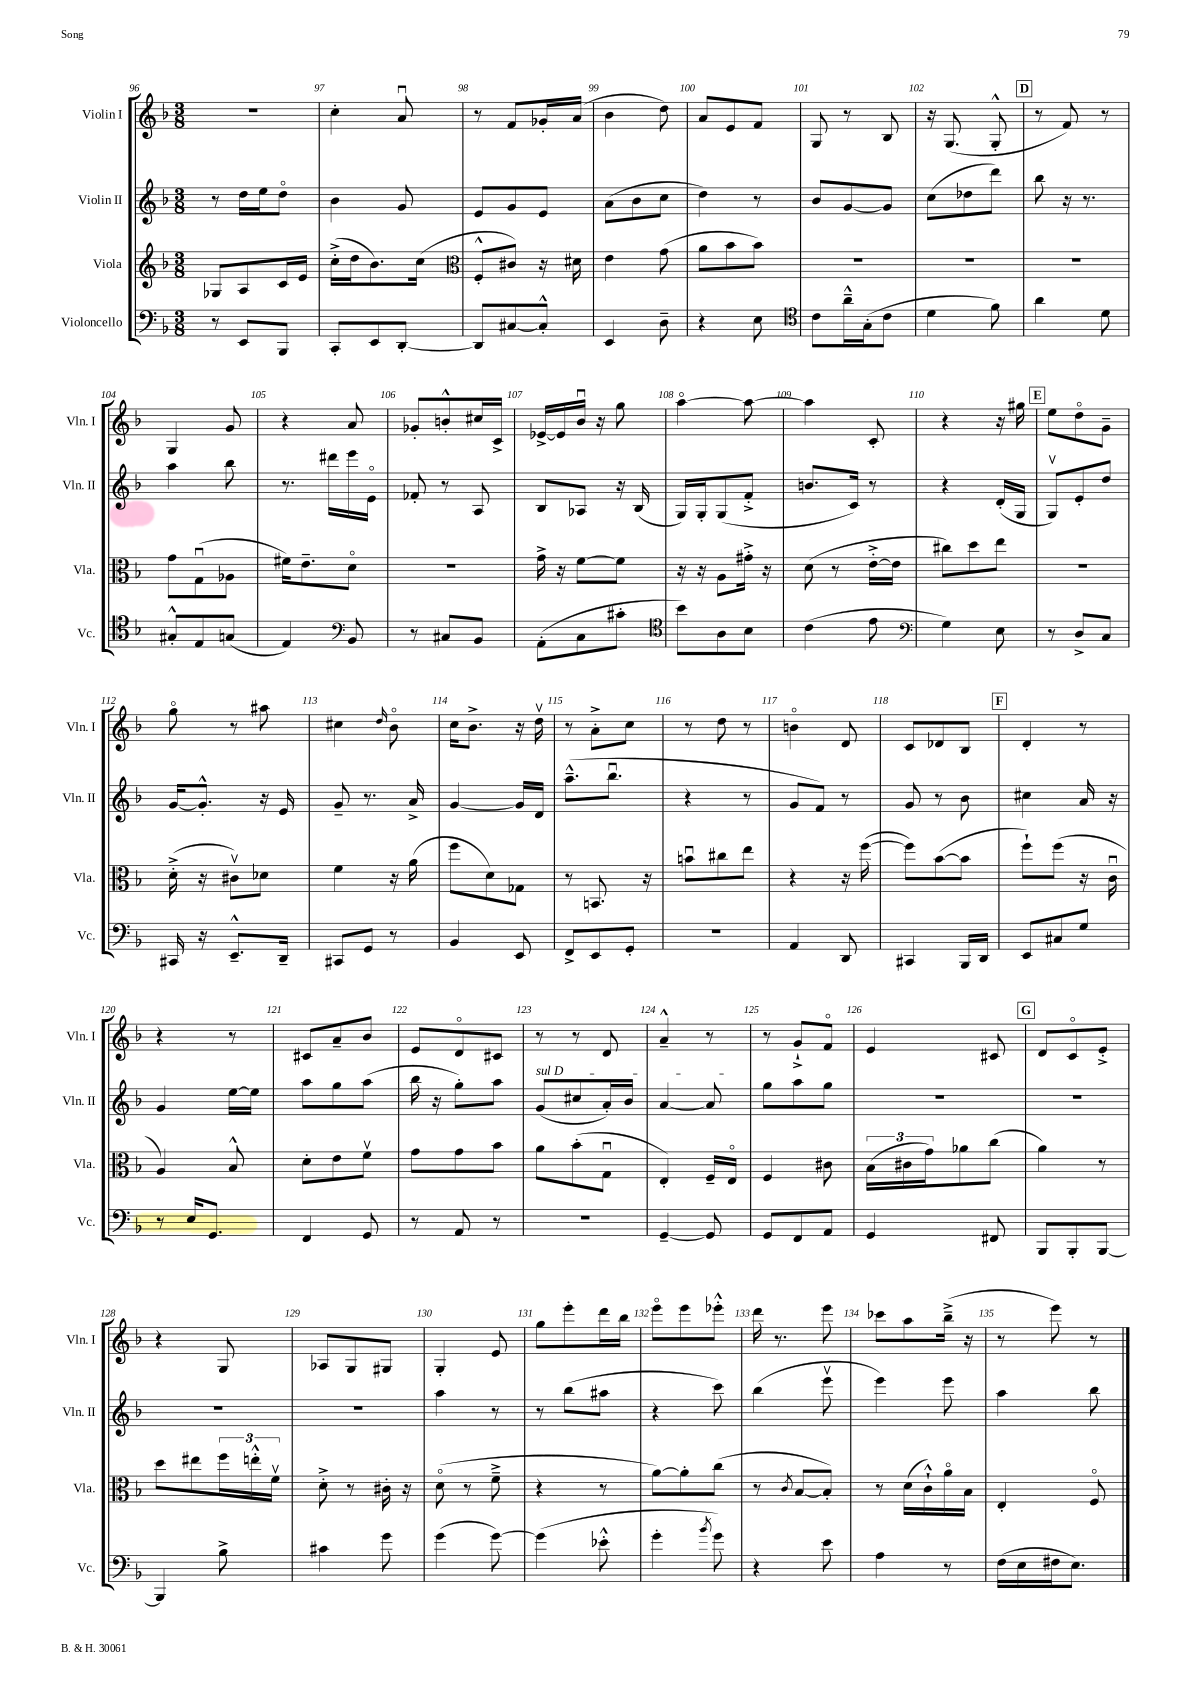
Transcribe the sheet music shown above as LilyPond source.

<<
\new StaffGroup <<
\new Staff = "s0" \with { instrumentName = "Violin I" shortInstrumentName = "Vln. I" } {
    \clef treble \key f \major \numericTimeSignature \time 3/8
    r4. |
    c''4-. a'8\downbow |
    r8 f'8 ges'16-. a'16( |
    bes'4 d''8) |
    a'8 e'8 f'8 |
    g8 r8 bes8 |
    r16 g8.( g8-.-^ |
    \mark \markup { \box "D" } r8 f'8) r8 |
    g4 g'8 |
    r4 a'8 |
    ges'8-. b'8-.-^ cis''16 c'16-> |
    ees'16~-> ees'16 bes'16\downbow r16 g''8 |
    a''4~\flageolet a''8~ |
    a''4 c'8-. |
    r4 r16 gis''16 |
    \mark \markup { \box "E" } e''8 d''8\flageolet g'8-- |
    g''8\flageolet r8 ais''8 |
    cis''4 \grace { d''16 } bes'8\flageolet |
    c''16 bes'8.-> r16 d''16\upbow |
    r8 a'8-.-> c''8 |
    r8 d''8 r8 |
    b'4\flageolet d'8 |
    c'8 des'8 bes8 |
    \mark \markup { \box "F" } d'4-. r8 |
    r4 r8 |
    cis'8 a'8-- bes'8 |
    e'8 d'8\flageolet cis'8 |
    r8 r8 d'8 |
    a'4---^ r8 |
    r8 g'8-!-> f'8\flageolet |
    e'4 cis'8 |
    \mark \markup { \box "G" } d'8 c'8\flageolet e'8-.-> |
    r4 g8 |
    aes8 g8 gis8 |
    g4-. e'8 |
    g''8 e'''8-. d'''16 bes''16 |
    e'''8\flageolet e'''8 ees'''8-.-^ |
    d'''16 r8. e'''8 |
    ces'''8 a''8 bes''16--->( r16 |
    r8 e'''8) r8 \bar "|." |
}
\new Staff = "s1" \with { instrumentName = "Violin II" shortInstrumentName = "Vln. II" } {
    \clef treble \key f \major \numericTimeSignature \time 3/8
    r8 d''16 e''16 d''8\flageolet |
    bes'4 g'8 |
    e'8 g'8 e'8 |
    a'8( bes'8 c''8 |
    d''4) r8 |
    bes'8 g'8~ g'8 |
    c''8( des''8 d'''8) |
    \mark \markup { \box "D" } bes''8 r16 r8. |
    a''4 bes''8 |
    r8. dis'''16 e'''16 e'16\flageolet |
    fes'8-. r8 a8 |
    bes8 aes8 r16 bes16( |
    g16) g16-. g8( f'8-.-> |
    b'8. c'16) r8 |
    r4 d'16-.( g16 |
    \mark \markup { \box "E" } g8\upbow) e'8-. d''8 |
    g'16~ g'8.-.-^ r16 e'16 |
    g'8-- r8. a'16-> |
    g'4~ g'16 d'16 |
    a''8.---^( bes''8.\downbow |
    r4 r8 |
    g'8 f'8) r8 |
    g'8 r8 bes'8 |
    \mark \markup { \box "F" } cis''4 a'16 r16 |
    g'4 e''16~ e''16 |
    a''8 g''8 a''8( |
    bes''16 r16 g''8-.) a''8 |
    \once \override TextSpanner.bound-details.left.text = \markup { \italic "sul D" } g'8\startTextSpan( cis''8 a'16-.) bes'16 |
    a'4~ a'8\stopTextSpan |
    g''8 a''8 g''8 |
    R4. |
    \mark \markup { \box "G" } R4. |
    R4. |
    R4. |
    a''4 r8 |
    r8 bes''8( ais''8 |
    r4 c'''8) |
    bes''4( e'''8\upbow |
    e'''4) e'''8 |
    a''4 bes''8 \bar "|." |
}
\new Staff = "s2" \with { instrumentName = "Viola" shortInstrumentName = "Vla." } {
    \clef treble \key f \major \numericTimeSignature \time 3/8
    ges8 a8 c'16 e'16 |
    c''16-.->( d''16 bes'8.) c''16( |
    \clef alto f8-.-^ cis'8) r16 dis'16 |
    e'4 g'8( |
    a'8 bes'8 bes'8) |
    R4. |
    R4. |
    \mark \markup { \box "D" } R4. |
    g'8 g8\downbow( aes8 |
    fis'16) e'8.-- d'8\flageolet |
    R4. |
    g'16-> r16 f'8~ f'8 |
    r16 r16 a8 gis'16-.-> r16 |
    d'8( r8 e'16~-.-> e'16 |
    cis''8) d''8 e''8 |
    \mark \markup { \box "E" } R4. |
    d'16-.->( r16 cis'8\upbow) des'8 |
    f'4 r16 a'16( |
    f''8 d'8) ges8 |
    r8 b,8. r16 |
    b'8\downbow cis''8 e''8 |
    r4 r16 f''16~( |
    f''8) bes'8~( bes'8 |
    \mark \markup { \box "F" } f''8-!) f''8( r16 c'16\downbow |
    a4) bes8-^ |
    d'8-. e'8 f'8\upbow |
    g'8 g'8 bes'8 |
    a'8 bes'8-.( g8\downbow |
    e4-.) f16-- e16\flageolet |
    f4 cis'8 |
    \tuplet 3/2 { bes16( cis'16 g'16) } aes'8 c''8( |
    \mark \markup { \box "G" } a'4) r8 |
    d''8 eis''8 \tuplet 3/2 { f''16 e''16-.-^ f'16\upbow } |
    d'8-.-> r8 cis'16-. r16 |
    d'8\flageolet( r8 f'8---> |
    r4 r8 |
    a'8~) a'8-. c''8( |
    r8 \acciaccatura { c'8 } bes8~ bes8-.) |
    r8 d'16( c'16-!-^) a'16\flageolet bes16 |
    e4-. f8\flageolet \bar "|." |
}
\new Staff = "s3" \with { instrumentName = "Violoncello" shortInstrumentName = "Vc." } {
    \clef bass \key f \major \numericTimeSignature \time 3/8
    r8 e,8 bes,,8 |
    c,8-. e,8 d,8~-. |
    d,8 cis8~ cis8-.-^ |
    e,4 d8-- |
    r4 e8 |
    \clef tenor c'8 a'16---^ g16-.( c'8 |
    d'4 f'8) |
    \mark \markup { \box "D" } a'4 d'8 |
    gis8-.-^ e8 g8( |
    e4) \clef bass bes,8 |
    r8 cis8 bes,8 |
    a,8-.( c8 cis'8-. |
    \clef tenor bes'8) a8 bes8 |
    c'4( e'8 |
    \clef bass g4) e8 |
    \mark \markup { \box "E" } r8 d8-> c8 |
    cis,16 r16 e,8.---^ d,16-- |
    cis,8 g,8 r8 |
    bes,4 e,8 |
    f,8-> e,8 g,8-. |
    R4. |
    a,4 d,8 |
    cis,4 bes,,16 d,16 |
    \mark \markup { \box "F" } e,8 cis8 g8 |
    r8 e16 g,8. |
    f,4 g,8 |
    r8 a,8 r8 |
    R4. |
    g,4~-- g,8 |
    g,8 f,8 a,8 |
    g,4 fis,8 |
    \mark \markup { \box "G" } bes,,8 bes,,8-. bes,,8~ |
    bes,,4 bes8-> |
    cis'4 g'8 |
    g'4( g'8~) |
    g'4( ees'8-.-^ |
    g'4-. \acciaccatura { bes'8 } g'8) |
    r4 e'8 |
    a4 r8 |
    f16( e16 fis16 e8.) \bar "|." |
}
>>
>>
\layout { \context { \Score currentBarNumber = #96 \override BarNumber.break-visibility = ##(#f #t #t) barNumberVisibility = #all-bar-numbers-visible } }
